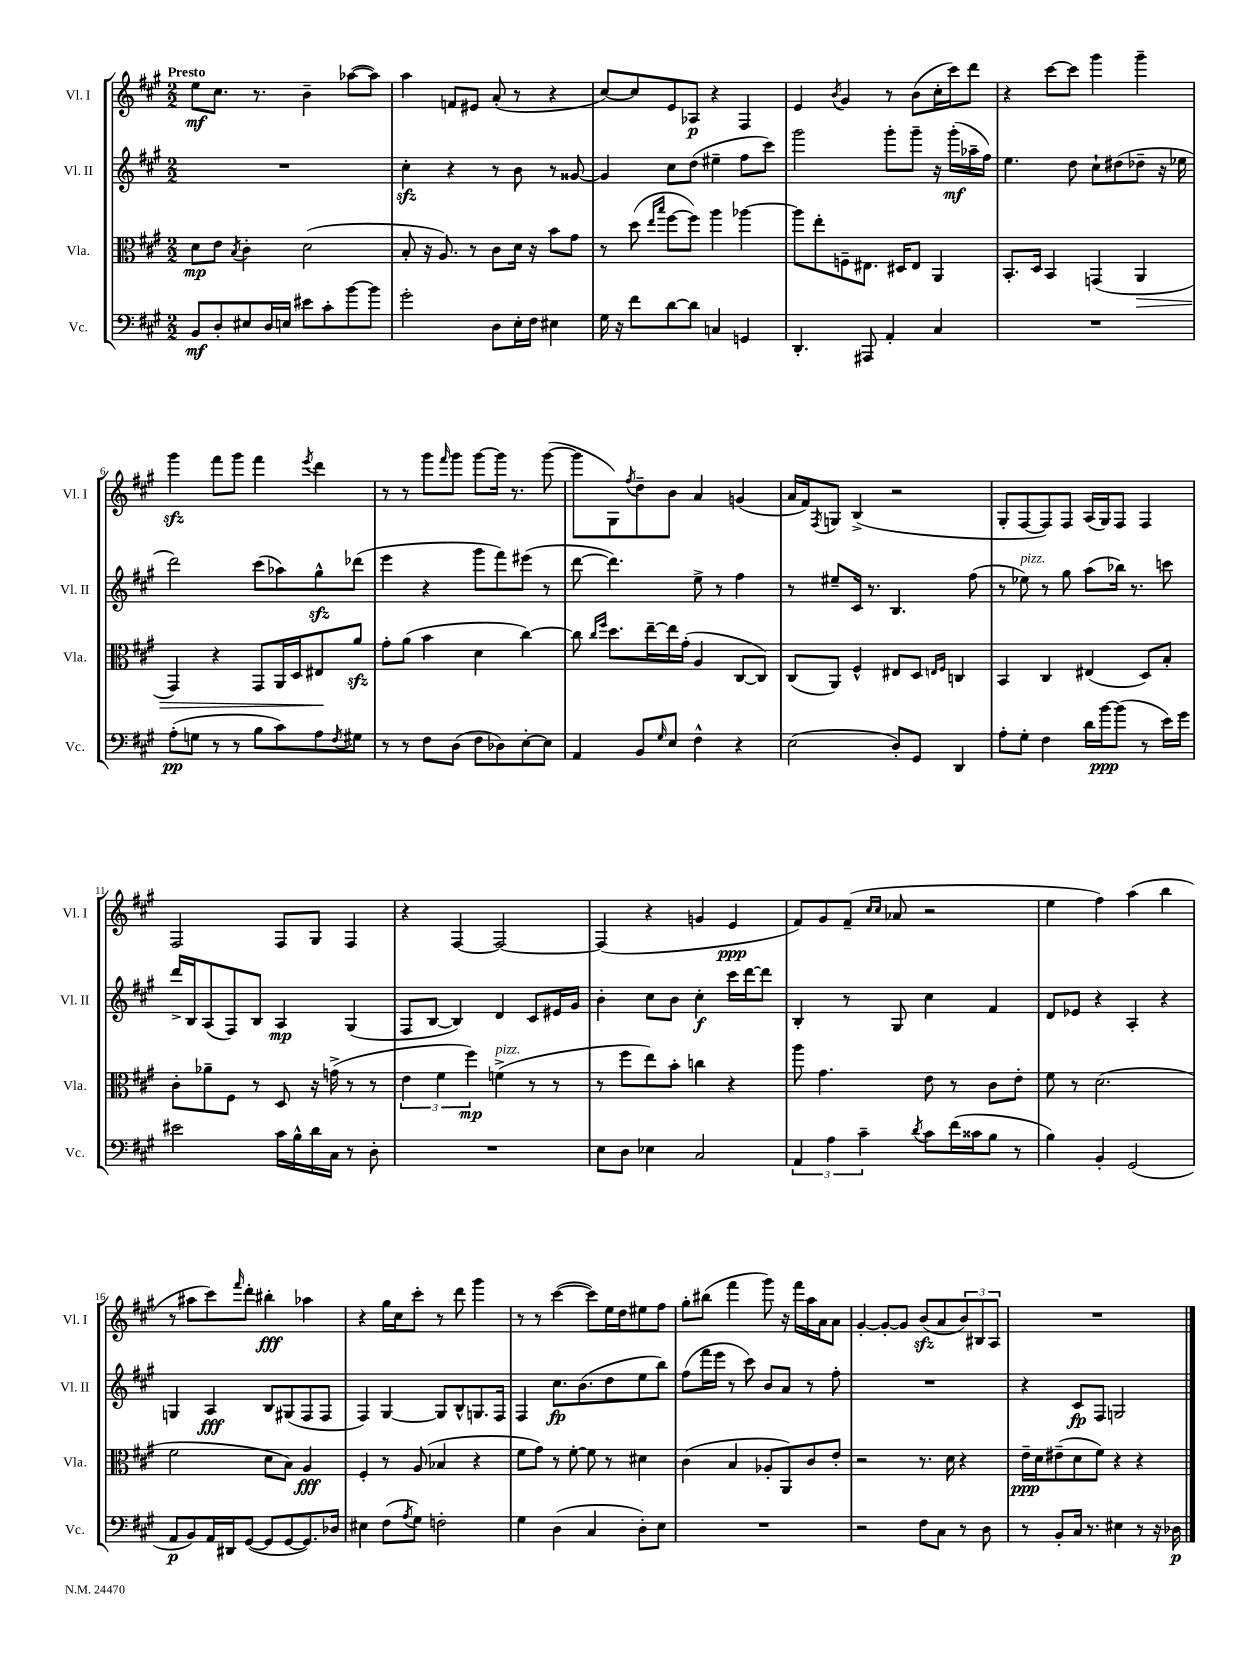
<<
\new StaffGroup <<
\new Staff = "s0" \with { instrumentName = "Vl. I" shortInstrumentName = "Vl. I" } {
    \clef treble \key a \major \numericTimeSignature \time 2/2 \tempo "Presto"
    e''8\mf cis''8. r8. b'4-- aes''8~( aes''8) |
    a''4 f'8 eis'8 a'8-.( r8 r4 |
    cis''8~) cis''8 e'8 aes8\p r4 fis4 |
    e'4 \acciaccatura { b'8 } gis'4 r8 b'8( cis''16-. cis'''16) d'''8 |
    r4 cis'''8~ cis'''8 gis'''4 gis'''4-- |
    gis'''4\sfz fis'''8 gis'''8 fis'''4 \acciaccatura { e'''8 } d'''4 |
    r8 r8 gis'''8 \grace { fis'''16 } gis'''8 gis'''8~ gis'''16 r8. gis'''8~( |
    gis'''8 gis8) \acciaccatura { fis''8 } d''8-- b'8 a'4 g'4( |
    a'16 fis'16) \acciaccatura { fis8 } g8 b4->( r2 |
    gis8-. fis8~ fis8) fis8 a16( gis16) fis8 fis4 |
    fis2 fis8 gis8 fis4 |
    r4 fis4~ fis2~ |
    fis4( r4 g'4 e'4\ppp |
    fis'8) gis'8 fis'8--( \grace { cis''16 cis''16 } aes'8 r2 |
    e''4 fis''4) a''4( b''4 |
    r8 ais''8 cis'''8) \grace { fis'''16 } d'''8-. bis''4-.\fff aes''4 |
    r4 gis''16 cis''16 cis'''8-. r8 d'''8 gis'''4 |
    r8 r8 cis'''4~( cis'''8) e''16 d''16 eis''8 fis''8 |
    gis''8-. bis''8( fis'''4 gis'''8) r16 fis'''16 a''16 a'16 a'8 |
    gis'4~-. gis'8~-. gis'8 b'8\sfz( a'8 \tuplet 3/2 { b'8) bis8 a8 } |
    R1 \bar "|." |
}
\new Staff = "s1" \with { instrumentName = "Vl. II" shortInstrumentName = "Vl. II" } {
    \clef treble \key a \major \numericTimeSignature \time 2/2
    R1 |
    cis''4-.\sfz r4 r8 b'8 r8 gisis'8~ |
    gisis'4 cis''8 d''8( eis''4-- fis''8 cis'''8) |
    gis'''2 gis'''8-. gis'''8-- r16 gis'''16-.\mf( aes''16-- fis''16) |
    e''4. d''8 cis''8-! dis''8( des''8-- r16 ees''16 |
    d'''2) cis'''8( aes''8) gis''8-^\sfz des'''8( |
    e'''4 r4 gis'''8 fis'''8) eis'''8( r8 |
    d'''8~ d'''4.) e''8-> r8 fis''4 |
    r8 eis''8-- cis'16 r8. b4. fis''8( |
    r8 ees''8^\markup { \italic "pizz." }) r8 gis''8 a''8( bes''16) r8. c'''8 |
    d'''16-> b16 a8( fis8) b8 a4\mp gis4( |
    fis8 b8~ b4) d'4 cis'8 eis'16 gis'16 |
    b'4-. cis''8 b'8 cis''4-.\f cis'''16 d'''16~ d'''8 |
    b4-. r8 gis8 cis''4 fis'4 |
    d'8 ees'8 r4 a4-. r4 |
    g4 a4\fff b8 gis8( fis8 fis8 |
    fis4) gis4~ gis8 b8-^ g8. fis16 |
    fis4 cis''8.\fp b'8.( d''8 e''8 b''8) |
    fis''8( fis'''16 e'''16 r8 cis'''8) b'8 a'8 r8 fis''8-. |
    R1 |
    r4 cis'8\fp fis8 g2 \bar "|." |
}
\new Staff = "s2" \with { instrumentName = "Vla." shortInstrumentName = "Vla." } {
    \clef alto \key a \major \numericTimeSignature \time 2/2
    d'8\mp e'8 \acciaccatura { b8 } cis'4-. d'2( |
    b8-. r16 a8.) r8 cis'8 d'16 r16 b'8 gis'8 |
    r8 d''8( \grace { e''16 b''16 } fis''8~ fis''8) a''4 aes''4~ |
    aes''8 e''8-. f8-- eis8. dis16 eis8 a,4 |
    b,8.-. d16 b,4 g,4( a,4\> |
    gis,4) r4 gis,8 a,16 d16 eis8\! a'8\sfz |
    gis'8-. a'8( b'4 d'4 cis''4~) |
    cis''8 \grace { cis''16 fis''16 } d''8. e''16~-- e''16 gis'16-.( a4 cis8~ cis8) |
    cis8( a,8) fis4-^ eis8 d8 \grace { e16 fis16 } c4 |
    b,4 cis4 eis4( d8) b8-. |
    cis'8-. aes'8-- fis8 r8 d8 r16 g'16->( r8 r8 |
    \tuplet 3/2 { e'4 fis'4 fis''4\mp) } f'4->^\markup { \italic "pizz." }( r8 r8 |
    r8 fis''8 e''8) b'8-. c''4 r4 |
    a''8 gis'4. e'8 r8 cis'8 e'8-. |
    fis'8 r8 d'2.( |
    fis'2 d'8 b8) a4\fff |
    fis4-. r8 a8( bes4 r4 |
    fis'8 gis'8) r8 fis'8~-. fis'8 r8 dis'4 |
    cis'4( b4 aes8-. a,8) cis'8 e'8-. |
    r2 r8. d'16 r4 |
    e'16--\ppp d'16 eis'8--( d'8 fis'8) r4 r4 \bar "|." |
}
\new Staff = "s3" \with { instrumentName = "Vc." shortInstrumentName = "Vc." } {
    \clef bass \key a \major \numericTimeSignature \time 2/2
    b,8\mf d8-. eis8 d16 e16 eis'8 cis'8-. b'8~ b'8 |
    gis'2-. d8 e16-. fis16 eis4 |
    gis16 r16 fis'8 d'8~ d'8 c4 g,4 |
    d,4.-. ais,,8 a,4-. cis4 |
    R1 |
    a8-.\pp( g8 r8 r8 b8 cis'8) a8 \acciaccatura { fis8 } gis8 |
    r8 r8 fis8 d8( fis8 des8) e8~-. e8 |
    a,4 b,8 \grace { gis16 } e8 fis4-^ r4 |
    e2( d8-.) gis,8 d,4 |
    a8-. gis8-. fis4 d'16 b'16~\ppp b'8( r8 e'16) gis'16 |
    eis'2 cis'16 b16-^ d'16 cis16 r8 d8-. |
    R1 |
    e8 d8 ees4 cis2 |
    \tuplet 3/2 { a,4 a4 cis'4-- } \acciaccatura { d'8 } cis'8 fis'16( cisis'16 b8 r8 |
    b4) b,4-. gis,2( |
    a,8\p b,8) a,16 dis,16 gis,8~( gis,8 gis,8~ gis,8.) des16 |
    eis4 fis8( \acciaccatura { a8 } gis8) f2-. |
    gis4 d4( cis4 d8-.) e8 |
    R1 |
    r2 fis8 cis8 r8 d8 |
    r8 b,8-. cis16 r8. eis4 r8 r16 des16\p \bar "|." |
}
>>
>>
